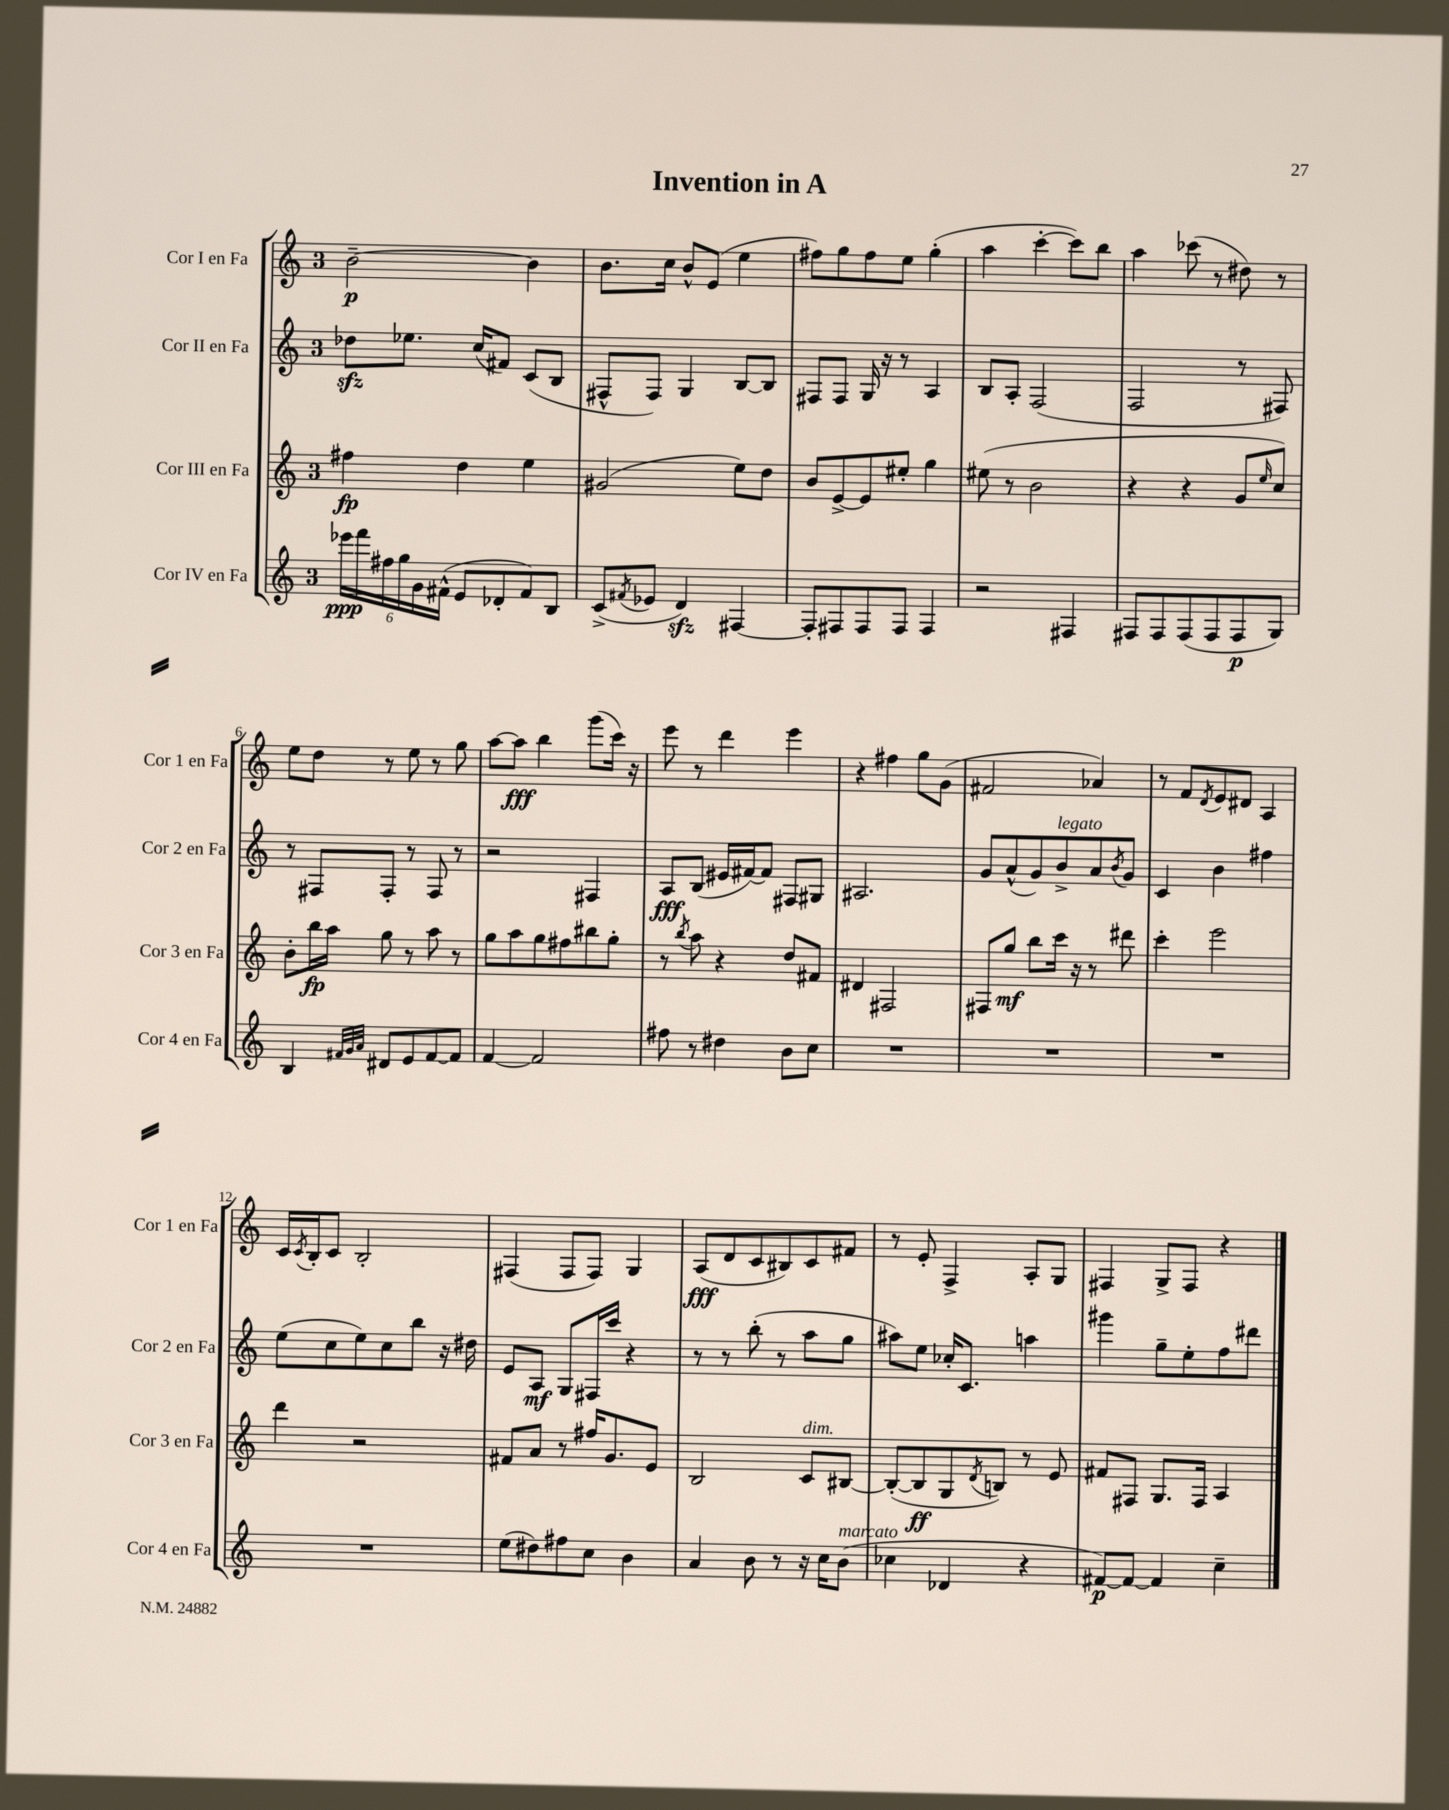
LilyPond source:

\header { title = "Invention in A" }
<<
\new StaffGroup <<
\new Staff = "s0" \with { instrumentName = "Cor I en Fa" shortInstrumentName = "Cor 1 en Fa" } {
    \clef treble \key c \major \once \override Staff.TimeSignature.style = #'single-digit \time 3/4
    b'2~--\p b'4 |
    b'8. c''16 b'8-^ e'8( e''4 |
    fis''8) g''8 fis''8 e''8 g''4-.( |
    a''4 c'''4~-. c'''8) b''8 |
    a''4 ces'''8( r8 dis''8) r8 |
    e''8 d''8 r8 e''8 r8 g''8 |
    a''8~ a''8\fff b''4 g'''8( c'''16) r16 |
    e'''8 r8 d'''4 e'''4 |
    r4 fis''4 g''8 g'8( |
    fis'2 aes'4) |
    r8 f'8 \acciaccatura { d'8 } e'8 dis'8 a4 |
    c'16 \acciaccatura { c'8 } b16-. c'8 b2-. |
    fis4( fis8 fis8) g4 |
    a8\fff( d'8 c'8 bis8) c'8 fis'8 |
    r8 e'8-. f4-> a8-. g8 |
    fis4 g8-> fis8 r4 \bar "|." |
}
\new Staff = "s1" \with { instrumentName = "Cor II en Fa" shortInstrumentName = "Cor 2 en Fa" } {
    \clef treble \key c \major \once \override Staff.TimeSignature.style = #'single-digit \time 3/4
    des''8\sfz ees''8. c''16( fis'8) c'8( b8 |
    fis8-^ fis8) g4 b8~ b8 |
    fis8 fis8 g16 r16 r8 a4 |
    b8 a8-. f2( |
    f2 r8 fis8) |
    r8 fis8 fis8-. r8 fis8 r8 |
    r2 fis4 |
    a8\fff b8( eis'16 fis'16~) fis'8 fis8 gis8 |
    ais2. |
    g'8 a'8-^( g'8) b'8->^\markup { \italic "legato" } a'8 \acciaccatura { b'8 } g'8 |
    c'4 b'4 fis''4 |
    e''8( c''8 e''8) c''8 b''8 r16 dis''16 |
    e'8 a8\mf g8 fis16 c'''16 r4 |
    r8 r8 b''8-.( r8 a''8 g''8 |
    ais''8) e''8 ces''16-. c'8. a''4 |
    gis'''4 g''8-- e''8-. f''8 dis'''8 \bar "|." |
}
\new Staff = "s2" \with { instrumentName = "Cor III en Fa" shortInstrumentName = "Cor 3 en Fa" } {
    \clef treble \key c \major \once \override Staff.TimeSignature.style = #'single-digit \time 3/4
    fis''4\fp d''4 e''4 |
    gis'2( e''8) d''8 |
    b'8 e'8~-> e'8 eis''8-. g''4 |
    eis''8( r8 b'2 |
    r4 r4 g'8 \grace { e''16 } c''8) |
    b'8-. b''16\fp a''16 g''8 r8 a''8 r8 |
    g''8 a''8 g''8 fis''8 bis''8 g''8-. |
    r8 \acciaccatura { b''8 } a''8 r4 d''8 fis'8 |
    dis'4 fis2 |
    fis8 g''8\mf b''8 c'''16 r16 r8 dis'''8 |
    c'''4-. e'''2 |
    d'''4 r2 |
    fis'8 a'8 r8 fis''16 g'8. e'8 |
    b2 c'8^\markup { \italic "dim." } bis8~ |
    bis8~-.( bis8\ff g8 \acciaccatura { d'8 } b8) r8 e'8 |
    fis'8 fis8 g8. fis16 a4 \bar "|." |
}
\new Staff = "s3" \with { instrumentName = "Cor IV en Fa" shortInstrumentName = "Cor 4 en Fa" } {
    \clef treble \key c \major \once \override Staff.TimeSignature.style = #'single-digit \time 3/4
    \tuplet 6/4 { ees'''16\ppp f'''16 fis''16 g''16 g'16 fis'16-^( } e'8 des'8-. fis'8) b8 |
    c'8->( \acciaccatura { fis'8 } ees'8 d'4\sfz) fis4~ |
    fis8-. fis8 fis8 fis8 fis4 |
    r2 fis4 |
    fis8 fis8 fis8( fis8 fis8\p g8) |
    b4 \grace { fis'32 g'32 a'32 } dis'8 e'8 fis'8~ fis'8 |
    f'4~ f'2 |
    fis''8 r8 dis''4 b'8 c''8 |
    R2. |
    R2. |
    R2. |
    R2. |
    e''8( dis''8) fis''8 c''8 b'4 |
    a'4 b'8 r8 r16 c''16 b'8^\markup { \italic "marcato" }( |
    ces''4 des'4 r4 |
    fis'8~\p) fis'8~ fis'4 c''4-- \bar "|." |
}
>>
>>
